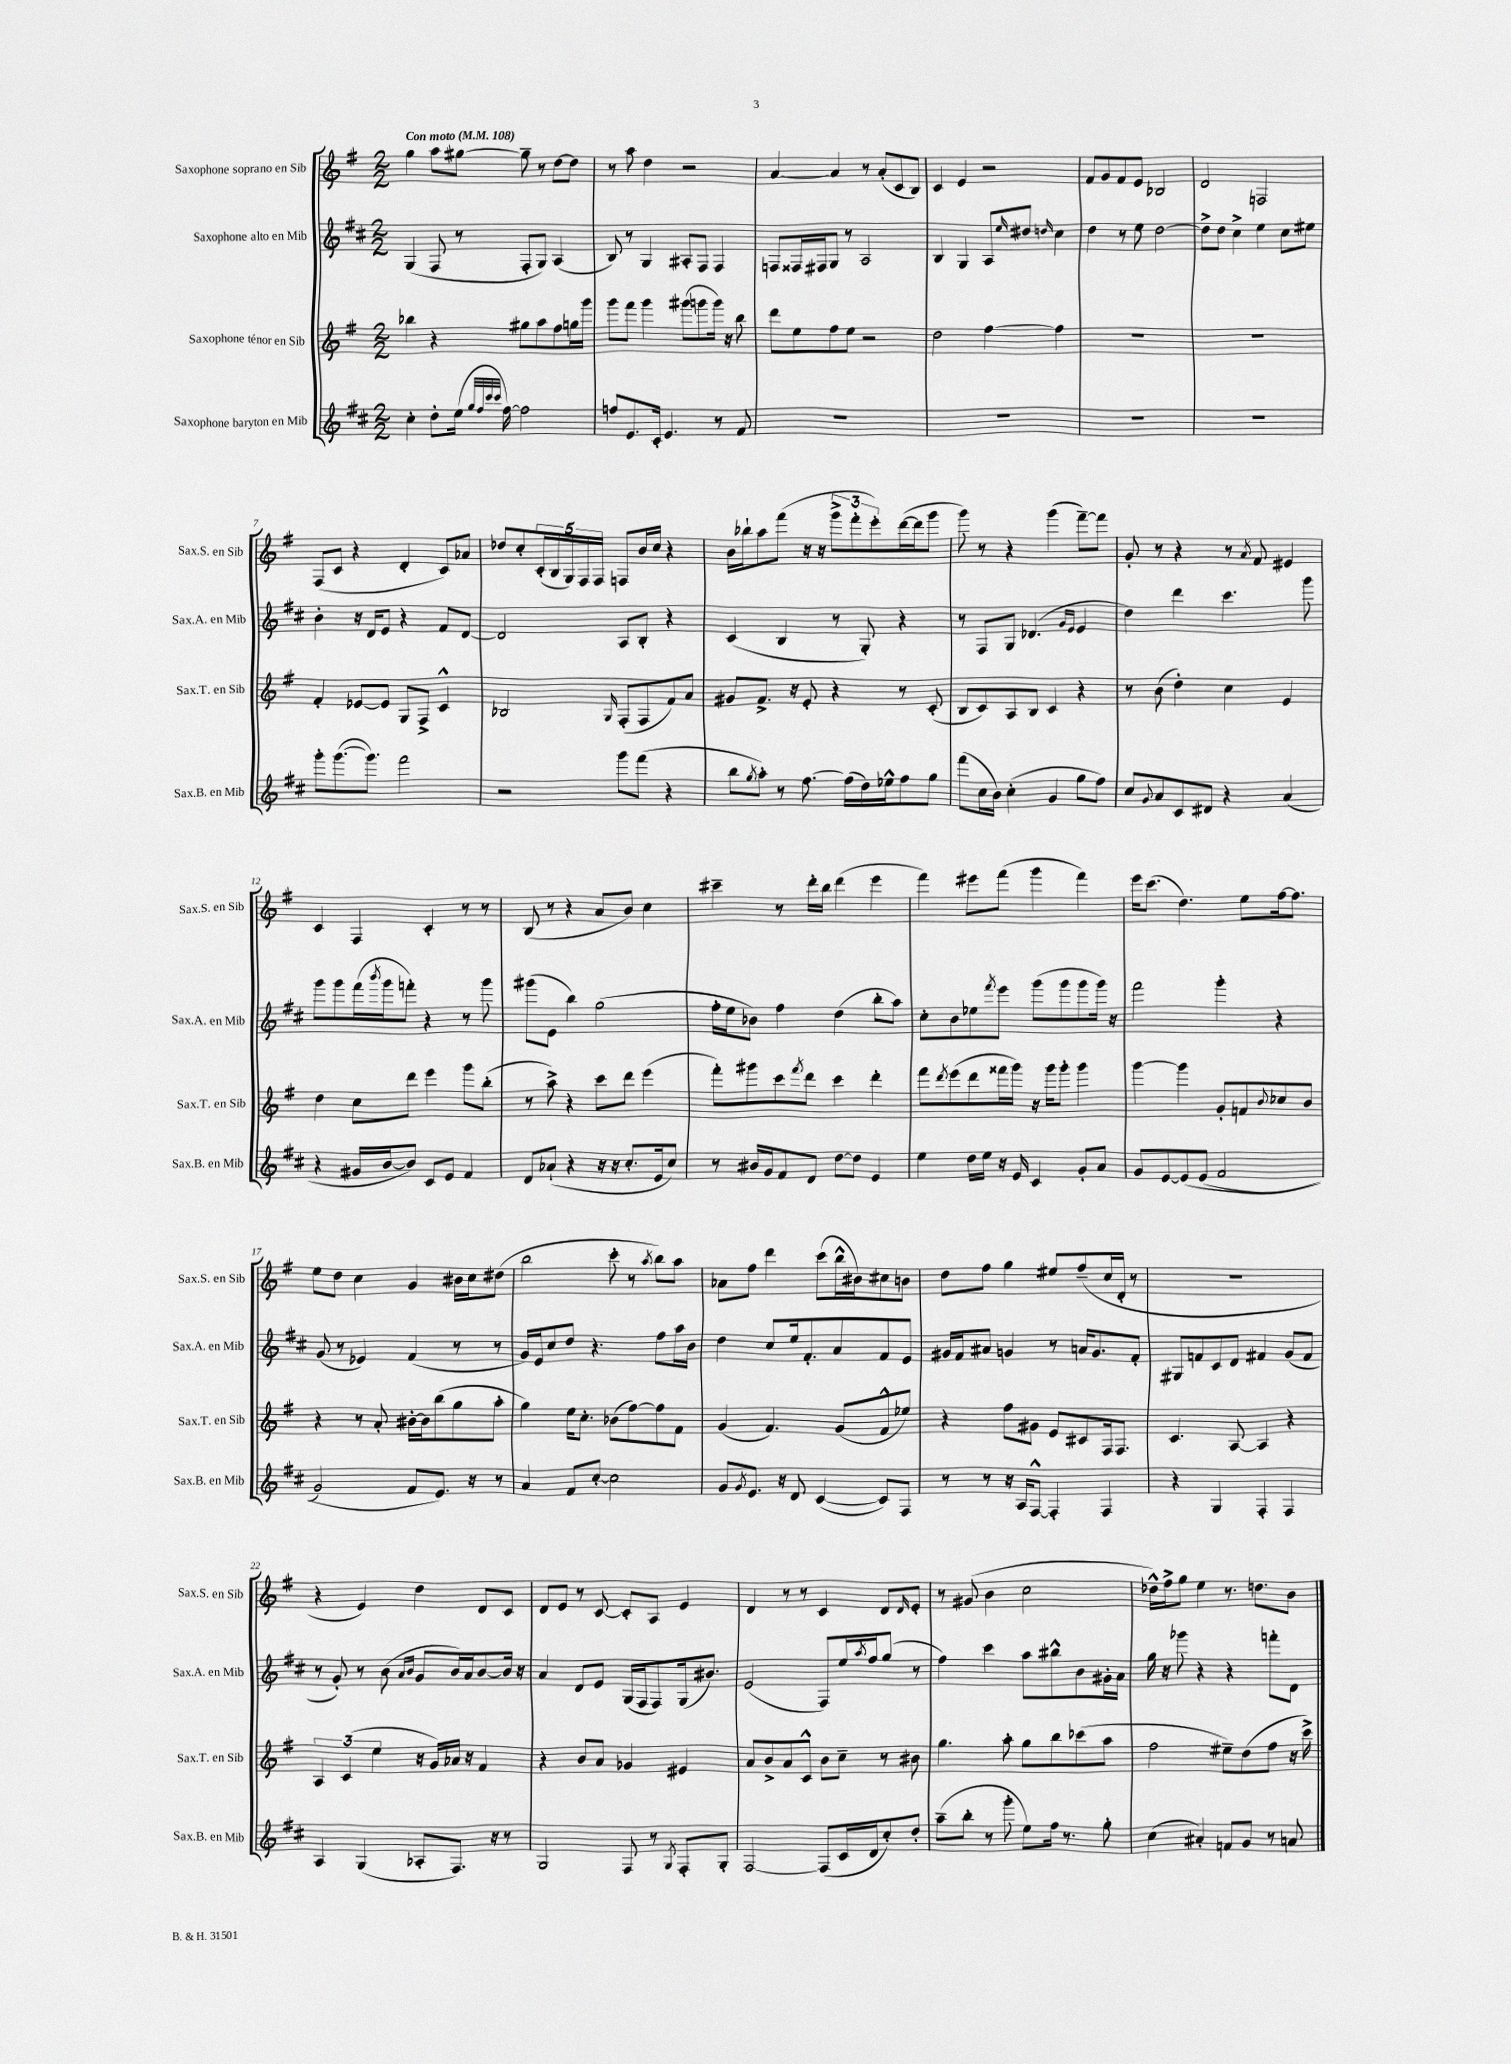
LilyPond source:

<<
\new StaffGroup <<
\new Staff = "s0" \with { instrumentName = "Saxophone soprano en Sib" shortInstrumentName = "Sax.S. en Sib" } {
    \clef treble \key g \major \numericTimeSignature \time 2/2 \tempo "Con moto" 4 = 108
    g''4 a''8 gis''8~ gis''8-- r8 d''8~ d''8 |
    r8 a''8 d''4 r2 |
    a'4~ a'4 r8 a'8-.( c'8 b8) |
    c'4 e'4 r2 |
    fis'8 g'8 fis'8 e'8 bes2 |
    d'2 f2 |
    fis8( c'8 r4 d'4-. c'8) aes'8 |
    des''8 c''8-. \tuplet 5/4 { c'16-.( b16 g16) fis16 fis16 } f8 b'16 c''16 r4 |
    b'16 bes''16-! a''8 fis'''8( r16 r16 \tuplet 3/2 { g'''8-> fis'''8-. e'''8-.) } d'''16~( d'''16 g'''8 |
    g'''8) r8 r4 g'''4( fis'''8~--) fis'''8 |
    g'8-. r8 r4 r8 \acciaccatura { a'8 } fis'8 eis'4 |
    c'4 fis4 c'4-. r8 r8 |
    b8( r8 r4 a'8 b'8) c''4 |
    cis'''4-- r8 d'''16-. b''16 d'''4( e'''4 |
    fis'''4) eis'''8 fis'''8( g'''4 fis'''4) |
    e'''16 c'''8.( d''4.) e''8 fis''16~ fis''8. |
    e''8 d''8 c''4 g'4 bis'16 c''16 dis''8( |
    b''2 c'''8-. r8 \acciaccatura { a''8 } b''8) a''8 |
    aes'8 fis''8 d'''4 c'''8( b''16-^ bis'16) cis''8 b'8 |
    d''8 fis''8 g''4 eis''8 fis''8--( c''16 d'16-. r8 |
    R1 |
    r4 e'4) d''4 d'8 c'8 |
    d'8 e'8 r8 c'8~ c'8-. a8 e'4 |
    d'4 r8 r8 c'4 d'8 \grace { d'16 } e'8-. |
    r8 gis'8( b'4 c''2 |
    des''16-^) fis''16-> g''8 e''4 r8. d''8. b'8 \bar "|." |
}
\new Staff = "s1" \with { instrumentName = "Saxophone alto en Mib" shortInstrumentName = "Sax.A. en Mib" } {
    \clef treble \key d \major \numericTimeSignature \time 2/2
    g4( fis8 r8 fis8-. g8) a4( |
    b8) r8 g4 ais8-. fis8 fis4 |
    f8 fisis16 fis16 g8 r8 a2 |
    b4 g4 a8 \grace { e''16 } dis''8 \grace { d''16 } cis''4 |
    d''4 r8 e''8 d''2~ |
    d''8-> d''8 cis''4-> e''4 cis''8 eis''8 |
    b'4-. r16 d'16 e'8 r4 fis'8 d'8~ |
    d'2 a8 b8-. r4 |
    cis'4( b4 r8 g8-.) r4 |
    r8 fis8 g8 des'4.( \grace { g'16 e'16 } e'4 |
    d''4) d'''4 cis'''4. g'''8 |
    g'''8 g'''8 fis'''16( \acciaccatura { b'''8 } g'''16 f'''8-.) r4 r8 g'''8 |
    gis'''8( e'8 b''4) g''2( |
    fis''16-. e''16 bes'8) fis''4 d''4( b''8-. a''8) |
    cis''8-. b'8 ees''8 \acciaccatura { fis'''8 } e'''8 g'''8( g'''8 g'''8 g'''16) r16 |
    fis'''2 g'''4-. r4 |
    g'8( r8 ees'4) fis'4( r8 r8 |
    g'16) e'16 cis''8 d''8 r4. fis''8 a''16 b'16 |
    d''4 cis''8 e''16 fis'8.-. a'8 fis'8 e'8 |
    gis'16 fis'16 ais'8 g'4 r8 a'16 g'8. fis'8-. |
    gis8 f'8 cis'8 d'8 fis'4 g'8( fis'8 |
    r8 g'8-.) r8 b'8( \grace { a'16 b'16 } g'8 b'16) a'16 b'8~ b'16 r16 |
    a'4 d'8 e'8 g16( fis16 fis8) g16( bis'8.) |
    e'2( fis8) e''16 \acciaccatura { a''8 } fis''16 g''8( r8 |
    fis''4) cis'''4 a''8 bis''8-^ b'8 gis'16-. a'16 |
    g''16 r16 ges'''8 r4 r4 f'''8-. d'8 \bar "|." |
}
\new Staff = "s2" \with { instrumentName = "Saxophone ténor en Sib" shortInstrumentName = "Sax.T. en Sib" } {
    \clef treble \key g \major \numericTimeSignature \time 2/2
    bes''4 r4 gis''8 a''8 fis''8 g''16 g'''16 |
    g'''8 fis'''8 g'''4 gis'''8( g'''8 g'''16) r16 b''8 |
    d'''8 e''8 fis''8 e''8 r2 |
    d''2 fis''4~ fis''4 |
    R1 |
    R1 |
    fis'4-. ees'8~ ees'8 g8 fis8-> c'4-^ |
    bes2 \grace { g16 } fis8-.( fis8 fis'8) a'8 |
    gis'8 fis'8.-> r16 e'8-. r4 r8 c'8-.( |
    b8 c'8) a8 b8 c'4 r4 |
    r8 b'8( d''4-.) c''4 e'4 |
    d''4 c''8 d'''8 e'''4 g'''8 b''8-.( |
    r8 a''8->) r4 c'''8 d'''8 e'''4( |
    fis'''8-.) gis'''8 c'''8 \acciaccatura { fis'''8 } d'''8 c'''4 d'''4-. |
    fis'''8 \acciaccatura { d'''8 } e'''8( d'''8 fisis'''16 g'''16) r16 g'''16 g'''8-. g'''4 |
    g'''4~ g'''4 g'8-. f'8 \appoggiatura { b'8 } ces''8 b'8 |
    r4 r8 a'8-. bis'16~-. bis'16 b''8( g''8 a''8-. |
    g''4) e''16 c''8.-. bes'8( fis''8~) fis''8 fis'8 |
    g'4( fis'4.) g'8( fis'8-^ ees''8) |
    r4 fis''8 gis'8 e'8 cis'8 fis16 fis8. |
    c'4. a8~ a4 r4 |
    \tuplet 3/2 { a4 c'4( e''4 } r16 g'16) aes'16 r16 fis'4 |
    r4 b'8 a'8 ges'4 eis'4 |
    a'8 b'8-> a'8 c'8-^ b'8 c''8-- r8 bis'8 |
    g''4. a''8-. g''8 b''8 ces'''8( a''8 |
    fis''2 eis''8--) d''8( fis''8 r16 c'''16->) \bar "|." |
}
\new Staff = "s3" \with { instrumentName = "Saxophone baryton en Mib" shortInstrumentName = "Sax.B. en Mib" } {
    \clef treble \key d \major \numericTimeSignature \time 2/2
    cis''4-. d''8-. e''16( \grace { g''32 fis''32 cis'''32 cis'''32 } fis''16~) fis''2 |
    f''8 e'8. cis'16-. e'4. r8 fis'8 |
    R1 |
    R1 |
    R1 |
    R1 |
    g'''8-. g'''8.~( g'''8.) fis'''2 |
    r2 g'''8 fis'''8( r4 |
    b''8 \acciaccatura { g''8 } a''8-.) r8 fis''8.~ fis''16( d''16) ees''16-^ fis''8 g''8 |
    fis'''8( cis''16 b'16) cis''4-.( g'4 g''8 fis''8) |
    cis''8 \appoggiatura { g'8 } a'8 cis'8 dis'8 r4 a'4( |
    r4 gis'16 b'16~ b'8) cis'8 e'8 fis'4 |
    d'8 aes'8-!( r4 r16 r16 cis''8.-. e'16 cis''8) |
    r8 bis'16 g'16 fis'8 d'8 d''8~ d''8 e'4 |
    e''4 d''16 e''16 r16 e'16 cis'4 g'8-. a'8 |
    g'8 e'8~ e'8\( e'8( fis'2 |
    g'2) fis'8 e'8.\) r16 r8 |
    a'4 fis'8 cis''8~-. cis''2 |
    g'8 \acciaccatura { g'8 } e'8. r16 d'8 cis'4~( cis'8) fis8 |
    r8 r8 r16 a16 fis8~-^ fis4-. fis4 |
    r4 g4 fis4-. fis4 |
    a4 g4( aes8-. fis8.) r16 r8 |
    g2 fis8 r8 \acciaccatura { g8 } fis8-. g8-. |
    fis2~ fis8( cis'16 d'16 cis''8-.) d''8-. |
    a''8--( b''8-. r8 g'''8-. e''8) fis''16 r8. g''8-. |
    cis''4( ais'4-.) f'8 g'8 r8 a'8 \bar "|." |
}
>>
>>
